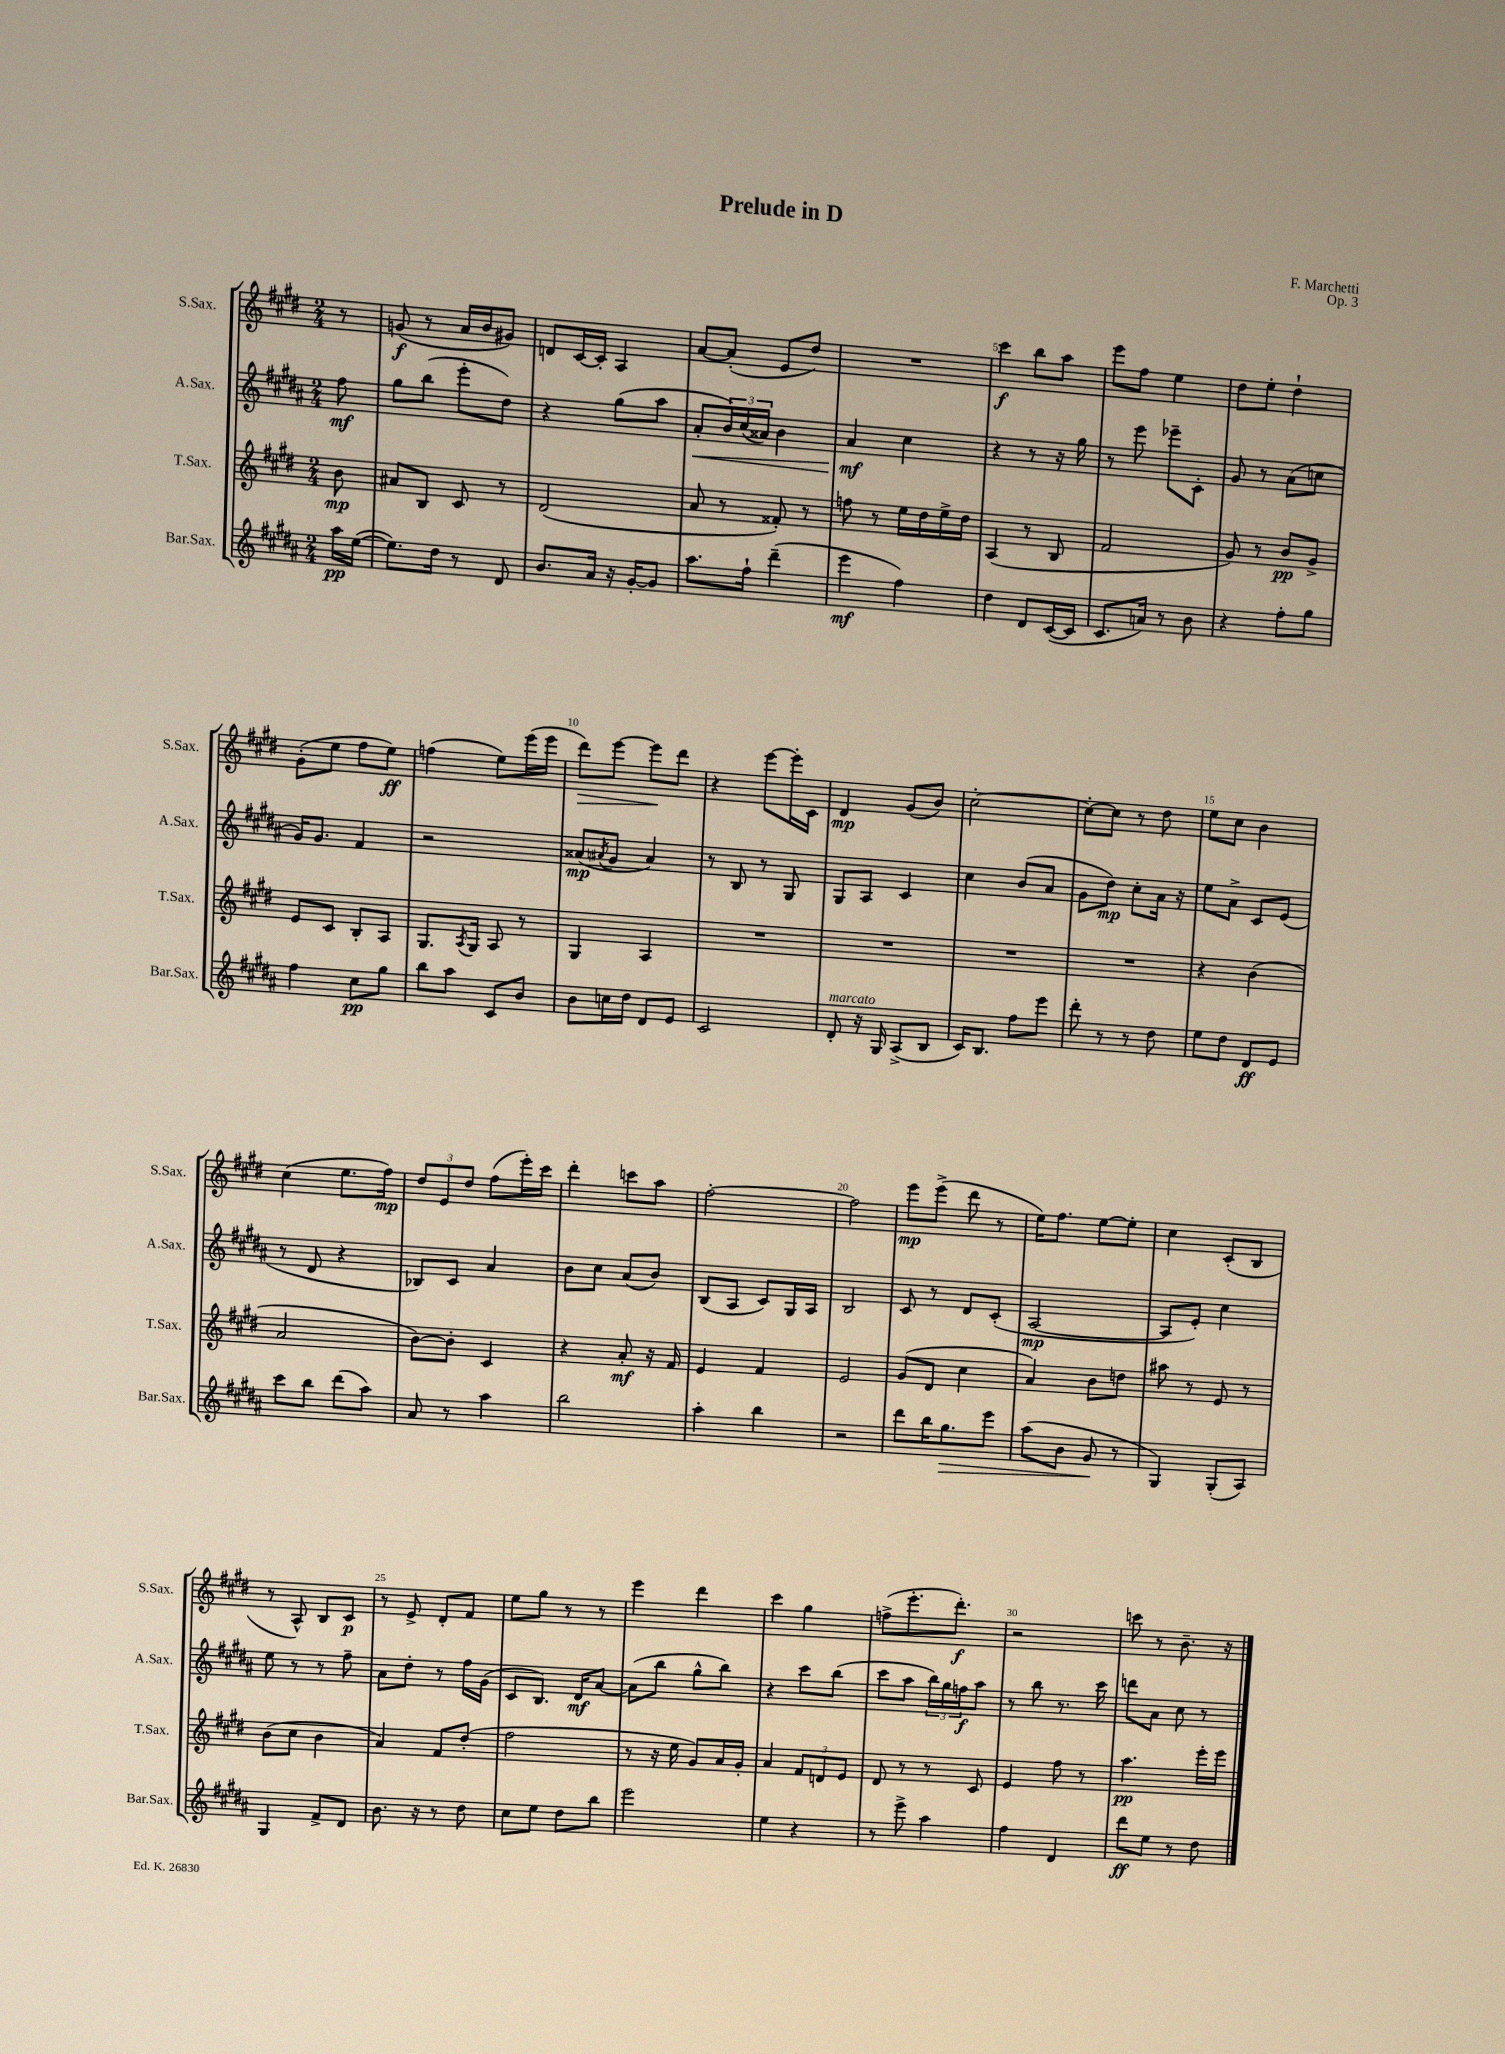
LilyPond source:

\header { title = "Prelude in D" composer = "F. Marchetti" opus = "Op. 3" }
<<
\new StaffGroup <<
\new Staff = "s0" \with { instrumentName = "S.Sax." shortInstrumentName = "S.Sax." } {
    \clef treble \key e \major \numericTimeSignature \time 2/4 \partial 8
    r8 |
    g'8\f( r8 a'16 b'16 gis'8) |
    d'8 cis'16~ cis'16-. a4 |
    a'8~ a'8-.( e'8 dis''8) |
    R2 |
    cis'''4\f b''8 a''8 |
    e'''8 fis''8 e''4 |
    dis''8 e''8-. dis''4-! |
    gis'8-.( e''8 fis''8 e''8\ff) |
    f''4( e''8) e'''16( e'''16 |
    dis'''8\>) e'''8~ e'''8\! dis'''8 |
    r4 e'''8~ e'''16-. cis'16 |
    dis'4\mp gis'8( b'8) |
    cis''2~-. |
    cis''8~-. cis''8 r8 dis''8 |
    e''8 cis''8 b'4 |
    cis''4( e''8. fis''16\mp) |
    \tuplet 3/2 { dis''8 e'8 dis''8 } fis''8( e'''16-.) cis'''16 |
    dis'''4-. c'''8 a''8 |
    fis''2~-. |
    fis''2 |
    e'''8\mp e'''8->( dis'''8 r8 |
    e''16) fis''8. e''8~ e''8-. |
    cis''4 cis'8-.( b8 |
    r8 a8-^) b8 cis'8\p |
    r8 e'8-> dis'8-. fis'8 |
    e''8 gis''8 r8 r8 |
    e'''4 dis'''4 |
    cis'''4 gis''4 |
    f''8->( e'''8.-. dis'''8.-.\f) |
    r2 |
    c'''8 r8 b'8.-- r16 \bar "|." |
}
\new Staff = "s1" \with { instrumentName = "A.Sax." shortInstrumentName = "A.Sax." } {
    \clef treble \key b \major \numericTimeSignature \time 2/4 \partial 8
    fis''8\mf |
    gis''8 b''8( e'''8-. dis''8) |
    r4 gis''8( ais''8 |
    ais'8-.\< \tuplet 3/2 { b'16) cis''16( aisis'16) } b'4 |
    ais'4\mf\! cis''4 |
    r4 r8 r16 gis''16 |
    r8 e'''8 ees'''8-- cis'8-. |
    gis'8 r8 ais'8( c''8 |
    gis'16) gis'8. fis'4 |
    r2 |
    aisis'8\mp( \acciaccatura { ais'8 } gis'8 ais'4) |
    r8 b8 r8 gis8 |
    gis8 ais8 cis'4 |
    cis''4 b'8( ais'8 |
    gis'8 dis''8\mp) cis''8-. ais'16 r16 |
    e''8 ais'8-> cis'8 e'8( |
    r8 dis'8 r4 |
    bes8) cis'8 ais'4 |
    b'8 cis''8 ais'8( b'8) |
    b8( ais8 cis'8) gis16 ais16 |
    b2 |
    cis'8 r8 dis'8 cis'8-.( |
    ais2~\mp |
    ais8 e'8-.) cis''4 |
    e''8 r8 r8 fis''8-- |
    ais'8 dis''8-. r8 fis''16 gis'16( |
    cis'8 b8.) dis'16\mf ais'8~ |
    ais'8( b''8 gis''8-^ b''8) |
    r4 cis'''8 b''8( |
    cis'''8 ais''8 \tuplet 3/2 { b''16) gis''16 f''16\f } ais''8 |
    r8 b''8 r8. cis'''16 |
    d'''8 ais'8 cis''8 r8 \bar "|." |
}
\new Staff = "s2" \with { instrumentName = "T.Sax." shortInstrumentName = "T.Sax." } {
    \clef treble \key e \major \numericTimeSignature \time 2/4 \partial 8
    b'8\mp |
    ais'8 b8 cis'8 r8 |
    dis'2( |
    a'8 r8 fisis'8-.) r8 |
    f''8 r8 e''16 dis''16 e''16-> dis''16 |
    a4( r8 b8 |
    fis'2 |
    gis'8) r8 b'8\pp gis'8-> |
    e'8 cis'8 b8-. a8 |
    gis8. \acciaccatura { a8 } gis16 a8 r8 |
    gis4 a4 |
    R2 |
    R2 |
    R2 |
    R2 |
    r4 b'4( |
    a'2 |
    b'8~) b'8-. cis'4 |
    r4 a'8-.\mf r16 fis'16 |
    e'4 fis'4 |
    e'2 |
    gis'8( dis'8 cis''4 |
    a'4) b'8 d''8 |
    ais''8 r8 e'8 r8 |
    b'8( cis''8 b'4 |
    a'4) fis'8 dis''8-.( |
    fis''2 |
    r8 r16 e''16 gis'8) a'16 gis'16-. |
    a'4 \tuplet 3/2 { fis'8 d'8 e'8 } |
    dis'8 r8 r8 cis'8 |
    e'4 fis''8 r8 |
    a''4.\pp e'''16-. e'''16 \bar "|." |
}
\new Staff = "s3" \with { instrumentName = "Bar.Sax." shortInstrumentName = "Bar.Sax." } {
    \clef treble \key b \major \numericTimeSignature \time 2/4 \partial 8
    ais''16\pp e''16~( |
    e''8.) dis''16 r8 dis'8 |
    b'8. ais'16 r16 gis'16~-. gis'8 |
    ais''8. fis''16-! dis'''4--( |
    e'''4\mf fis''4) |
    dis''4 dis'8 cis'16~( cis'16 |
    cis'8. a'16) r8 b'8 |
    r4 fis''8-. gis''8 |
    fis''4 cis''8\pp gis''8 |
    b''8 ais''8 cis'8 b'8 |
    b'8 c''16 dis''16 dis'8 e'8 |
    cis'2 |
    dis'8-.^\markup { \italic "marcato" } r16 gis16 ais8->( b8 |
    cis'16) b8. fis''8 e'''8 |
    dis'''8-. r8 r8 dis''8 |
    e''8 dis''8 dis'8\ff e'8 |
    cis'''8 b''8 dis'''8( ais''8) |
    ais'8 r8 ais''4 |
    b''2 |
    ais''4-. b''4 |
    r2 |
    dis'''8 b''16 gis''8.\> e'''8 |
    ais''8( b'8 gis'8\! r8 |
    gis4) gis8-.( ais8) |
    gis4 fis'8-> dis'8 |
    b'8. r16 r8 dis''8 |
    cis''8 e''8 dis''8 b''8 |
    e'''2 |
    e''4 r4 |
    r8 e'''8-> ais''4 |
    fis''4 dis'4 |
    dis'''8\ff e''8 r8 dis''8 \bar "|." |
}
>>
>>
\layout { \context { \Score \override BarNumber.break-visibility = ##(#f #t #t) barNumberVisibility = #(every-nth-bar-number-visible 5) } }
